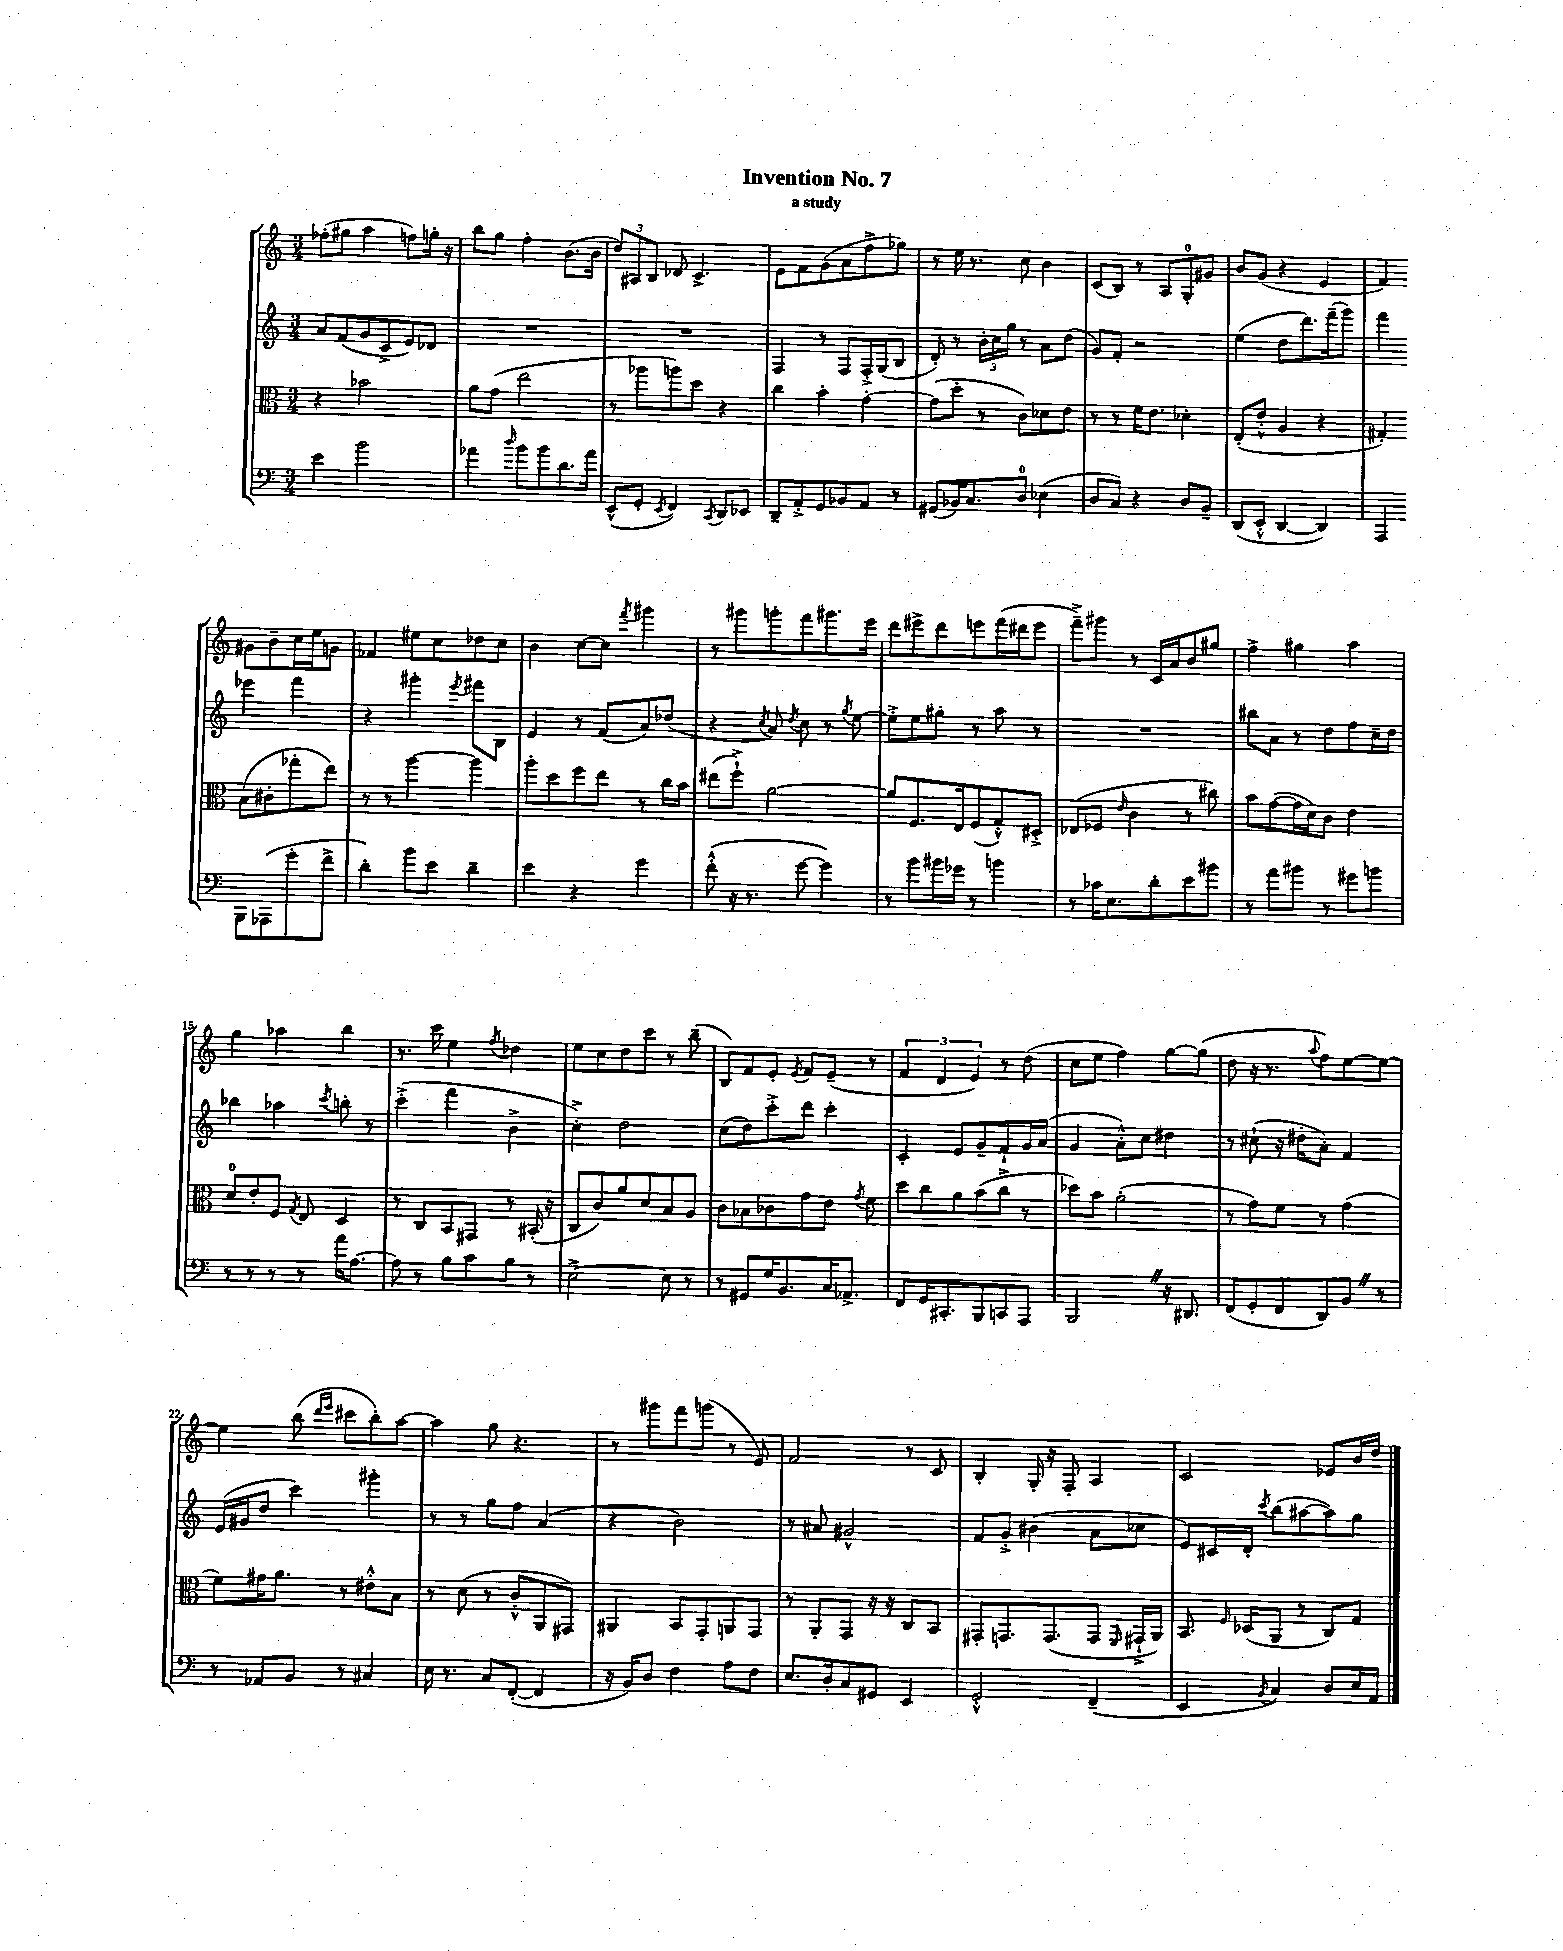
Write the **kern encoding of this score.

**kern	**kern	**kern	**kern
*staff4	*staff3	*staff2	*staff1
*clefF4	*clefC3	*clefG2	*clefG2
*k[]	*k[]	*k[]	*k[]
*M3/4	*M3/4	*M3/4	*M3/4
4e\	4r	8a/L	(8ff-'\L
.	.	(8f/	8gg#\J
2b\	2b-\	8g/	4aa\
.	.	8c^/	.
.	.	8e/)	8ff\L)
.	.	8d-/J	16gg'\Jk
.	.	.	16r
=	=	=	=
4a-\	8a\L	2.r	8bb\L
.	(8g\J	.	8gg\J
16qqdd/	.	.	.
8b\L	2ee\	.	4ff'\
8b\	.	.	.
8.d\	.	.	(8.b\L
16a-\Jk	.	.	16b\Jk
=	=	=	=
(8EE^^/L	8r	2.r	12dd/L)
.	.	.	12A#/
8GG'/J	8aa-\L	.	.
.	.	.	12B/J
8qEE/	.	.	.
4FF/)	8aa\)	.	8d-/
.	8dd\J	.	4.c^/
8qCC/	.	.	.
8DD/L	4r	.	.
8EE-/J	.	.	.
=	=	=	=
8DD~/L	4cc\	4F/	8e\L
8AA'^/	.	.	8f\
8GG/	4b'\	8r	(8g\
8BB-/	.	8F/L	8a\
8AA/J	[4g'\	16F'^/L	8ff^\
.	.	(16G/J	.
8r	.	8B/J	8gg-\J)
=	=	=	=
(8GG#/L	(8g\]L	8d'/)	8r
16BB-/K)	8dd'\J	8r	16ee\
8.C/	.	.	8.r
.	8r	24b'\LL	.
.	.	24cc\	.
.	.	24gg\JJ	.
8D/J	8c\L)	8r	8cc\
(4E-\	8d-\	8a\L	4b\
.	8e\J	(8dd\J	.
=	=	=	=
8D/L	8r	8g/L)	(8c/L
8C/J)	8r	8f'/J	8B/J)
4r	16f\LK	2r	8r
.	8.e\J	.	.
.	.	.	8A/L
8D/L	4d-'\	.	8G'/
8BB~/J	.	.	8g#/J
=	=	=	=
(8DD/L	(8E'/L	(4ee\	8b/L
8EE'^^/J	8e'^^/J	.	(8g/J
[4DD/	4A/	8dd\L	4r
.	.	8.ddd\)	.
4DD/])	4r	.	4e/
.	.	(16fff~\k	.
.	.	8ggg\J)	.
=	=	=	=
4AAA/	4G#'/)	4fff\	4f/)
8BBB\L	(8B\L	4eee-\	8g#\L
(8AAA-\	8c#'\	.	8b~\
8g'\	8gg-'\	4fff\	16cc\L
.	.	.	16ee\J
8f^\J	8ee\J)	.	8g\J
=	=	=	=
4d'\)	8r	4r	4f-/
.	8r	.	.
8b\L	[4aa\	4ggg#'\	8ee#\L
8e\J	.	.	8cc\
.	.	8qeee/	.
4d~\	4aa\]	8fff#\L	8dd-\
.	.	8B\J	8cc\J
=	=	=	=
4e\	8aa'\L	4e/	4b\
.	8dd\	.	.
4r	8ff\	8r	[8cc\L
.	8ee\J	(8f/L	8cc\]J
.	.	.	8qfff/
4g\	8r	8a/)	4ggg#\
.	16cc\LL	(8dd-/J	.
.	16b\JJ	.	.
=	=	=	=
(8f'^^\	(8ee#\L	4r	8r
16r	8ff`^\J)	.	8ggg#\L
8.r	.	.	.
.	.	8qcc/	.
.	[2a\	8a/)	8ggg'\
.	.	8qdd/	.
[8g\	.	8cc\	8fff\
4g\])	.	8r	8.ggg#\
.	.	8qgg/	.
.	.	[8ee\	.
.	.	.	16eee\Jk
=	=	=	=
8r	8a/]L	8ee'^\]L	8ddd\L
8b\L	8.F/	8ee\	8eee#^\
16b#\L	.	8gg#'\J	8ddd\
16g-\JJ	16E/k	.	.
8r	(8F/	8r	8eee\
4b\	8G'^^/)	8aa\	(16fff\L
.	.	.	16ddd#\J
.	8D#'^/J	8r	8eee\J
=	=	=	=
8r	(8E-/L	2.r	8fff~^\L)
16c-\LK	8F-/J	.	8ggg#\J
8.E\	.	.	.
.	16qqe/	.	.
.	4c\	.	8r
8d'\	.	.	16c/LL
.	.	.	16a/J
8e\	8r	.	8b/
8b#\J	8cc#\)	.	8gg#/J
=	=	=	=
8r	8b\L	8bb#\L	4ff^\
8a\L	([8g\	8a\J	.
8b#\J	16g\]L	8r	4gg#\
.	16d\J)	.	.
8r	8c\J	8dd\L	.
8g#\L	4e\	8ff\	4aa\
8b\J	.	16cc~\L	.
.	.	16dd\JJ	.
=	=	=	=
8r	8d/L	4bb-\	4gg\
8r	8e'/	.	.
8r	8F/J	4aa-\	4aa-\
.	8qG/	.	.
8r	8E/	.	.
.	.	8qccc/	.
16a\LK	4D/	8bb'\	4bb\
[8.A\J	.	.	.
.	.	8r	.
=	=	=	=
8A\]	8r	(4ccc'^\	8.r
8r	8C/L	.	.
.	.	.	16ccc\
8B\L	8BB/	4fff\	4ee\
8c\	8GG#/J	.	.
.	.	.	8qff/
8B\J	8r	4b^\	4dd-\
8r	(16BB#'/	.	.
.	16r	.	.
=	=	=	=
[2E^\	8C/L	4cc'^\)	8ee\L
.	8c/)	.	8cc\
.	8a/	2dd\	8dd\
.	8d/	.	8ccc\J
8E\]	8B/	.	8r
8r	8A/J	.	(8bb~\
=	=	=	=
8r	8c\L	(8cc\L	8B/L)
8GG#/L	8B-\	8dd\)	8f/
16G/K	8c-\	8ccc'^\	8e'/J
8.BB/	.	.	.
.	.	.	8qe/
.	8g\	8ddd\J	8f/L
16C/K	8e\J	4ccc'\	(8e~/J
8.AA-^/J	.	.	.
.	8qg/	.	.
.	8f\	.	8r
=	=	=	=
8FF/L	8dd\L	4c'/	6f/
16GG/K	8cc\	.	.
.	.	.	6d/
8.CC#'/	.	.	.
.	8a\	8e/L	.
.	.	.	6e/)
8BBB/	(8b\	8g~/	.
8CC/	8cc^\J	8f`/	8r
8AAA/J	8r	16g/L	(8dd\
.	.	(16a/JJ	.
=	=	=	=
2BBB/	8dd-\L)	4g/	8cc\L
.	8b\J	.	8ee\J
.	(2a'\	8a'^^\L)	4ff\)
.	.	8cc\J	.
16r	.	4dd#\	[8gg\L
8.DD#/	.	.	.
.	.	.	(8gg\]J
=	=	=	=
(8FF/L	8r	8r	8dd\
8GG'/	8g\L)	(8cc#`\	16r
.	.	.	8.r
8FF/	8f\J	16r	.
.	.	16dd#'\LK	.
.	.	.	8qqaa/
8DD/)	8r	8a'\J)	8ff\L)
8BB/J	(4g\	4f/	[8ee\
8r	.	.	8ee\_J
=	=	=	=
8r	8f\L)	(16e/LL	4ee\]
.	.	16g#/J	.
8AA-/L	16g#\K	8dd/J	.
.	8.a\J	.	.
8BB/J	.	4ccc\)	(8bb\
.	.	.	16qqddd/LL
.	.	.	16qqeee/JJ
8r	8r	.	8ccc#\L
4C#/	8e#'^^\L	4ggg#'\	8bb'\)
.	8B\J	.	[8aa\J
=	=	=	=
16E\	8r	8r	4aa\]
8.r	.	.	.
.	(8d\	8r	.
8C/L	8r	8gg\L	8gg\
([8FF'/J	8c'^^/L	8ff\J	4.r
4FF/]	8AA/	(4a/	.
.	8GG#/J)	.	.
=	=	=	=
16r	4AA#/	4r	8r
16BB/LK)	.	.	.
8D/J	.	.	8ggg#\L
4F\	8BB/L	2b\)	8fff\
.	8GG'/	.	(8ggg\J
8A\L	8AA/	.	8r
8F\J	8GG/J	.	8e/)
=	=	=	=
8.E/L	8r	8r	2f/
.	8AA'/L	8a#/	.
16D'/k	.	.	.
8C/	8GG/J	2g#^^/	.
8GG#/J	16r	.	.
.	16r	.	.
4EE/	8C/L	.	8r
.	8BB/J	.	8c/
=	=	=	=
2GG'^^/	8GG#'/L	8f/L	4B'/
.	8.GG/	8g'^/J	.
.	.	(4b#\	16G'/
.	(8.GG/	.	16r
.	.	.	8F'/
(4FF~/	8GG/J	8a\L	4A/
.	16qqFF/	.	.
.	16GG#`^/LL	8cc-\J	.
.	16AA/JJ)	.	.
=	=	=	=
4EE/	8.BB/	8e/L)	2c/
.	.	16c#/L	.
.	16qqF/	.	.
.	(16D-/LK	16d'/JJ	.
8qBB/	.	8qccc/	.
4C/)	8AA/J	(8bb\L	.
.	8r	[8aa#\	.
8D/L	8C/L)	8aa#\])	8e-/L
16E/L	8G/J	8gg\J	16b/L
16AA/JJ	.	.	16dd/JJ
==	==	==	==
*-	*-	*-	*-
